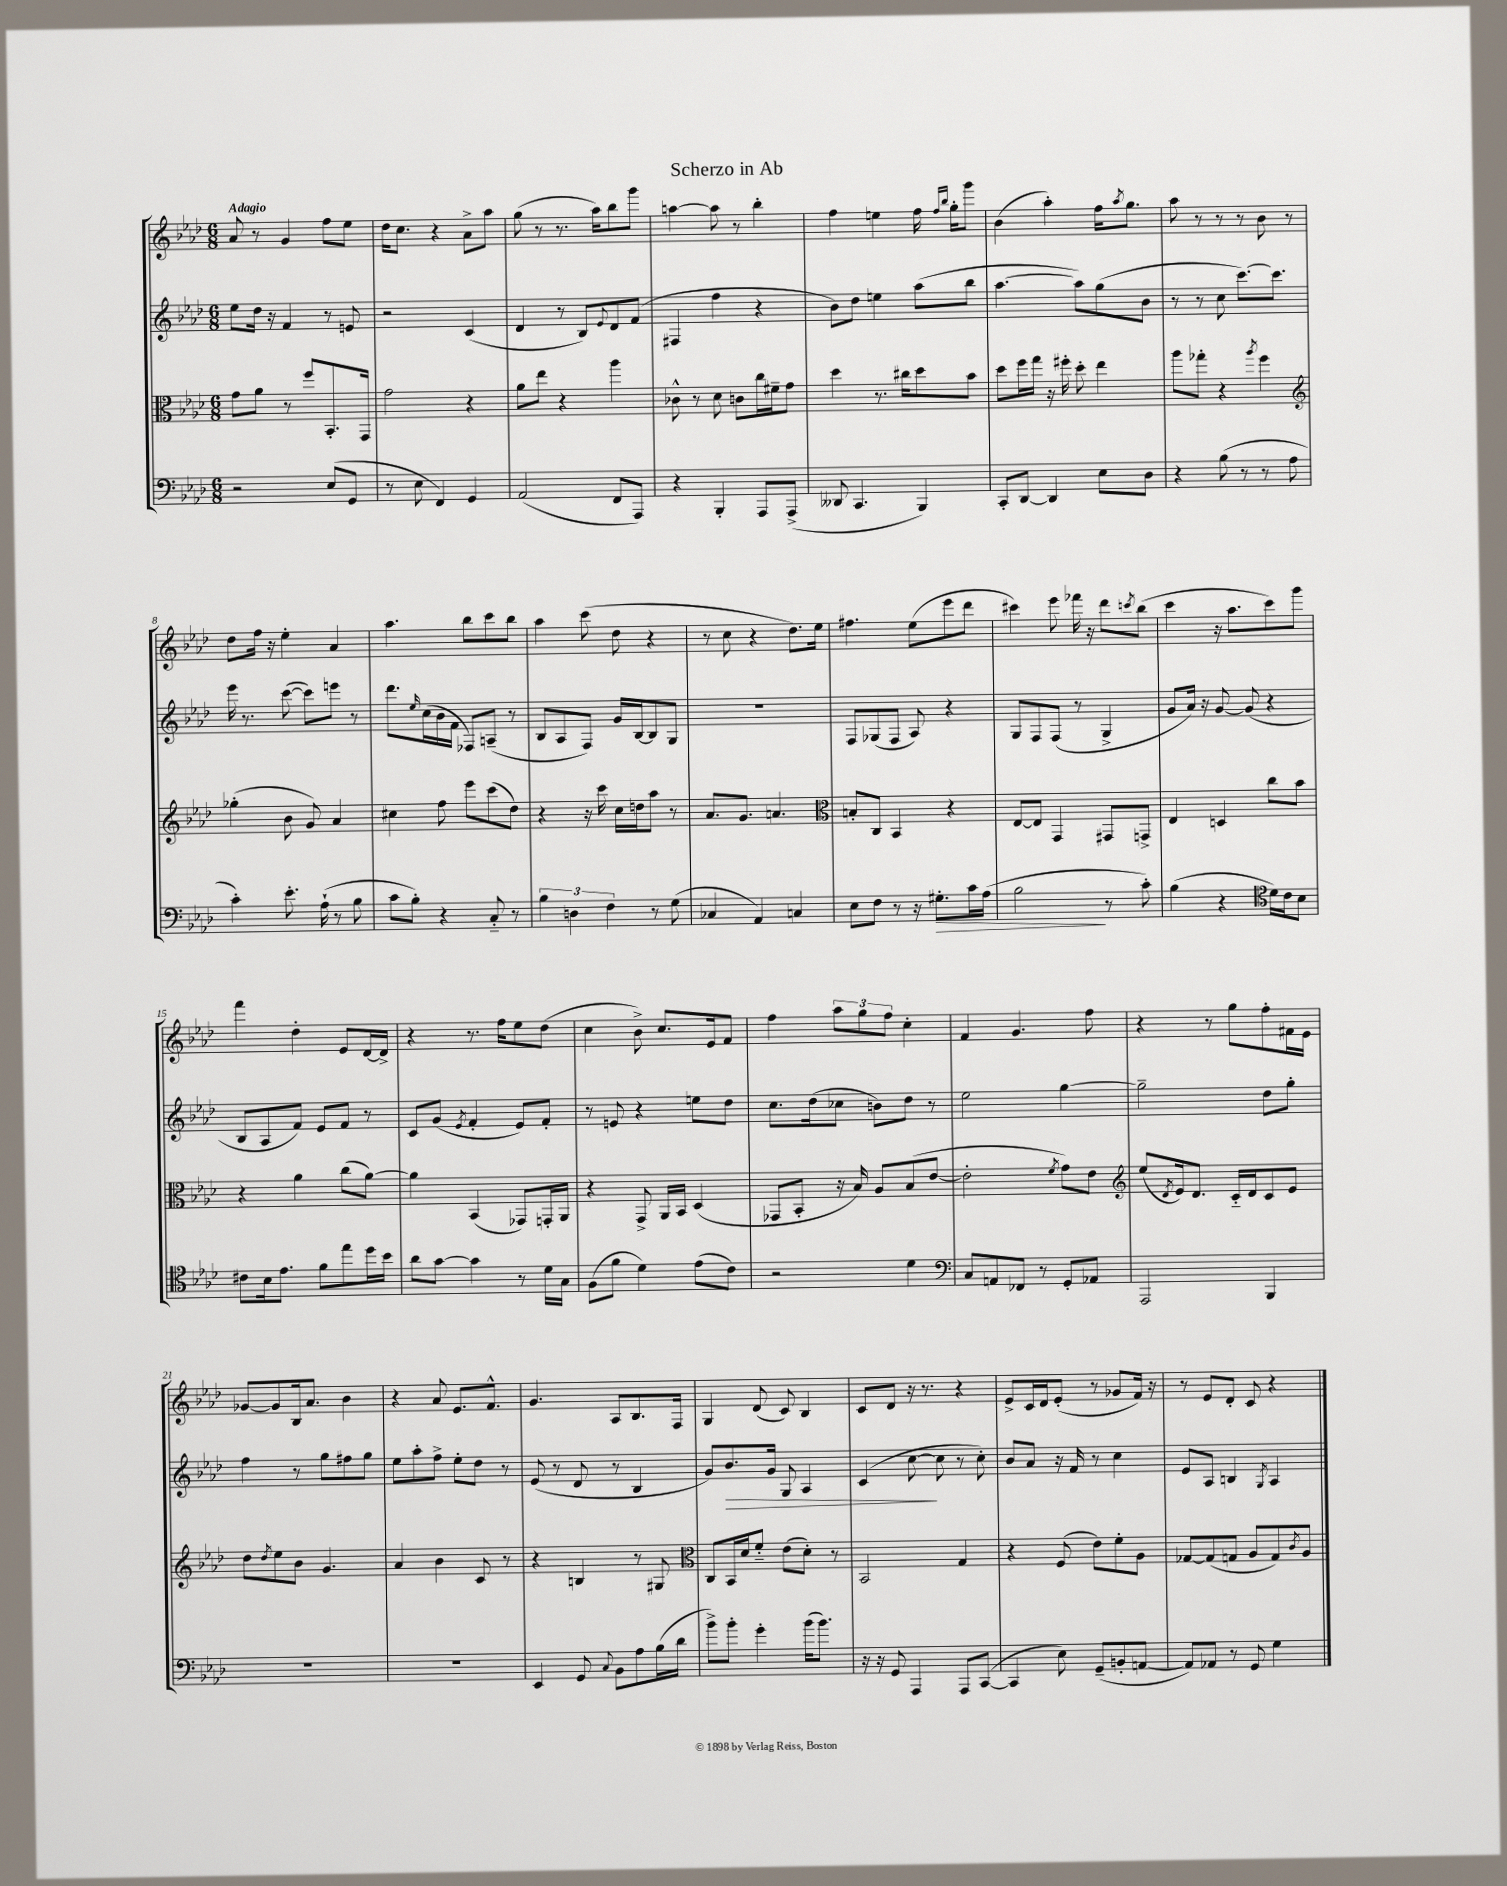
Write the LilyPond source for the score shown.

\header { title = "Scherzo in Ab" }
<<
\new StaffGroup <<
\new Staff = "s0" {
    \clef treble \key aes \major \numericTimeSignature \time 6/8 \tempo "Adagio"
    aes'8 r8 g'4 f''8 ees''8 |
    des''16 c''8. r4 aes'8-> aes''8 |
    g''8( r8 r8. aes''16) bes''8 g'''8 |
    a''4~ a''8 r8 bes''4-. |
    f''4 e''4 f''16 \grace { f''16 bes''16 } g''16-. g'''8 |
    bes'4( aes''4-.) f''16 \acciaccatura { aes''8 } g''8. |
    aes''8 r8 r8 r8 bes'8 r8 |
    des''8 f''16 r16 ees''4-. aes'4 |
    aes''4. bes''8 c'''8 bes''8 |
    aes''4 c'''8( des''8 r4 |
    r8 c''8 r4 des''8.) ees''16 |
    fis''4. ees''8( ees'''8 des'''8 |
    cis'''4) ees'''8 fes'''16 r16 des'''8 \acciaccatura { c'''8 } bes''8( |
    c'''4 r16 aes''8. c'''8) g'''8 |
    f'''4 des''4-. ees'8 des'16~ des'16-> |
    r4 r8. f''16 ees''8 des''8( |
    c''4 bes'8->) c''8. ees'16 f'8 |
    f''4 \tuplet 3/2 { aes''8 g''8 f''8 } c''4-. |
    f'4 g'4. f''8 |
    r4 r8 g''8 f''8-. fis'16 ees'16 |
    ges'8~ ges'8 bes16 aes'8. bes'4 |
    r4 aes'8 ees'8. f'8.-^ |
    g'4. aes8 bes8. f16 |
    g4 des'8( c'8) bes4 |
    c'8 des'8 r16 r8. r4 |
    ees'8-> c'16 des'16 ees'8-.( r8 ges'8 f'16) r16 |
    r8 ees'8 des'8-. c'8 r4 \bar "|." |
}
\new Staff = "s1" {
    \clef treble \key aes \major \numericTimeSignature \time 6/8
    ees''8 des''16 r16 f'4 r8 e'8 |
    r2 c'4( |
    des'4 r8 bes8) \appoggiatura { ees'8 } des'8 f'8( |
    fis4 f''4 r4 |
    bes'8) des''8 e''4 aes''8( bes''8 |
    aes''4.~ aes''8) g''8( bes'8 |
    r8 r8 c''8 c'''8.~) c'''8. |
    ees'''16 r8. c'''8~( c'''8) e'''8 r8 |
    des'''8. \grace { ees''16 } c''16( bes'16 f'16 fes8) a8--( r8 |
    bes8 aes8 f8) g'16 bes16~ bes8 g8 |
    R2. |
    f8 ges8( f8 aes8) r4 |
    g8 f8 f8( r8 g4-> |
    g'8 aes'16) r16 g'8~ g'8( r4 |
    bes8 aes8 f'8) ees'8 f'8 r8 |
    c'8 g'8( \acciaccatura { ees'8 } f'4-. ees'8) f'8-. |
    r8 e'8 r4 e''8 des''8 |
    c''8. des''16( ces''8 b'8) des''8 r8 |
    ees''2 g''4~ |
    g''2-- des''8 g''8-. |
    f''4 r8 g''8 fis''8 g''8 |
    ees''8 aes''8-. f''8-> ees''8-. des''8 r8 |
    ees'8( r8 des'8 r8 bes4 |
    g'8) bes'8.\> g'16 g8 aes4 |
    c'4( c''8~\! c''8 r8 c''8-.) |
    bes'8 aes'8 r16 f'16 r8 c''4 |
    ees'8 aes8 b4 \acciaccatura { g8 } aes4 \bar "|." |
}
\new Staff = "s2" {
    \clef alto \key aes \major \numericTimeSignature \time 6/8
    g'8 aes'8 r8 f''8 bes,8.-. g,16 |
    g'2 r4 |
    aes'8 ees''8 r4 aes''4 |
    ces'8-^ r8 des'8 c'8 c''16 fis'16-- g'8 |
    des''4 r8. cis''16 des''8 bes'8 |
    des''8 f''16 g''16 r16 fis''16-. des''8-. ees''4 |
    aes''8 ges''8-. r4 \acciaccatura { aes''8 } f''4 |
    \clef treble ges''4-.( bes'8 g'8) aes'4 |
    cis''4 f''8 ees'''8 c'''8( des''8) |
    r4 r16 c'''16 c''16 d''16 aes''8 r8 |
    aes'8. g'8. a'4. |
    \clef alto b8-. c8 bes,4 r4 |
    ees8~ ees8 g,4 gis,8 g,8-> |
    ees4 d4 c''8 bes'8 |
    r4 aes'4 c''8( aes'8~) |
    aes'4 bes,4( ges,8) g,16-. aes,16 |
    r4 g,8-> aes,16 bes,16 des4( |
    ges,8 bes,8-. r16 bes16) aes8 bes8( ees'8~ |
    ees'2-. \acciaccatura { f'8 } g'8) ees'8 |
    \clef treble ees''8( \acciaccatura { des'8 } ees'16) des'8. c'16-_ des'16 c'8 ees'8 |
    des''8 \acciaccatura { des''8 } ees''8 bes'8 g'4. |
    aes'4 bes'4 c'8 r8 |
    r4 b4 r8 gis8 |
    \clef alto c8 bes,16 des'16 f'8-_ ees'8( des'8-.) r8 |
    bes,2 g4 |
    r4 f8( ees'8) f'8-. aes8 |
    ges8~ ges8( g8 aes8 g8) \acciaccatura { c'8 } aes8 \bar "|." |
}
\new Staff = "s3" {
    \clef bass \key aes \major \numericTimeSignature \time 6/8
    r2 ees8( g,8 |
    r8 ees8 f,4) g,4 |
    aes,2( f,8 aes,,8) |
    r4 bes,,4-. aes,,8 aes,,8->( |
    deses,8 c,4. bes,,4) |
    c,8-. des,8~ des,4 ees8 des8 |
    r4 bes8( r8 r8 aes8 |
    c'4-.) ees'8.-. aes16-!( r8 bes8 |
    c'8 bes8-.) r4 c8-_ r8 |
    \tuplet 3/2 { bes4 d4 f4 } r8 g8( |
    ces4 aes,4) c4 |
    ees8 f8 r8 r16 gis8.-.\> c'16 aes16( |
    bes2\! r8 c'8-.) |
    bes4( r4 \clef tenor des'16) c'16 bes8 |
    cis'8 bes16 ees'8. f'8 ees''8 des''16 bes'16 |
    aes'8 g'8~ g'4 r8 des'16 g16 |
    f8( f'8 des'4) ees'8( c'8) |
    r2 des'4 |
    \clef bass c8 a,8 fes,8 r8 g,8-. aes,8 |
    aes,,2 bes,,4 |
    R2. |
    R2. |
    ees,4 g,8 \appoggiatura { c8 } bes,8 aes8 bes16( des'16 |
    bes'8->) bes'8-. g'4-. bes'16( bes'8.) |
    r16 r16 g,8 aes,,4 aes,,8 c,8~( |
    c,4 ees8) g,8--( b,8-. a,8~ |
    a,8) aes,8 r8 g,8 g4 \bar "|." |
}
>>
>>
